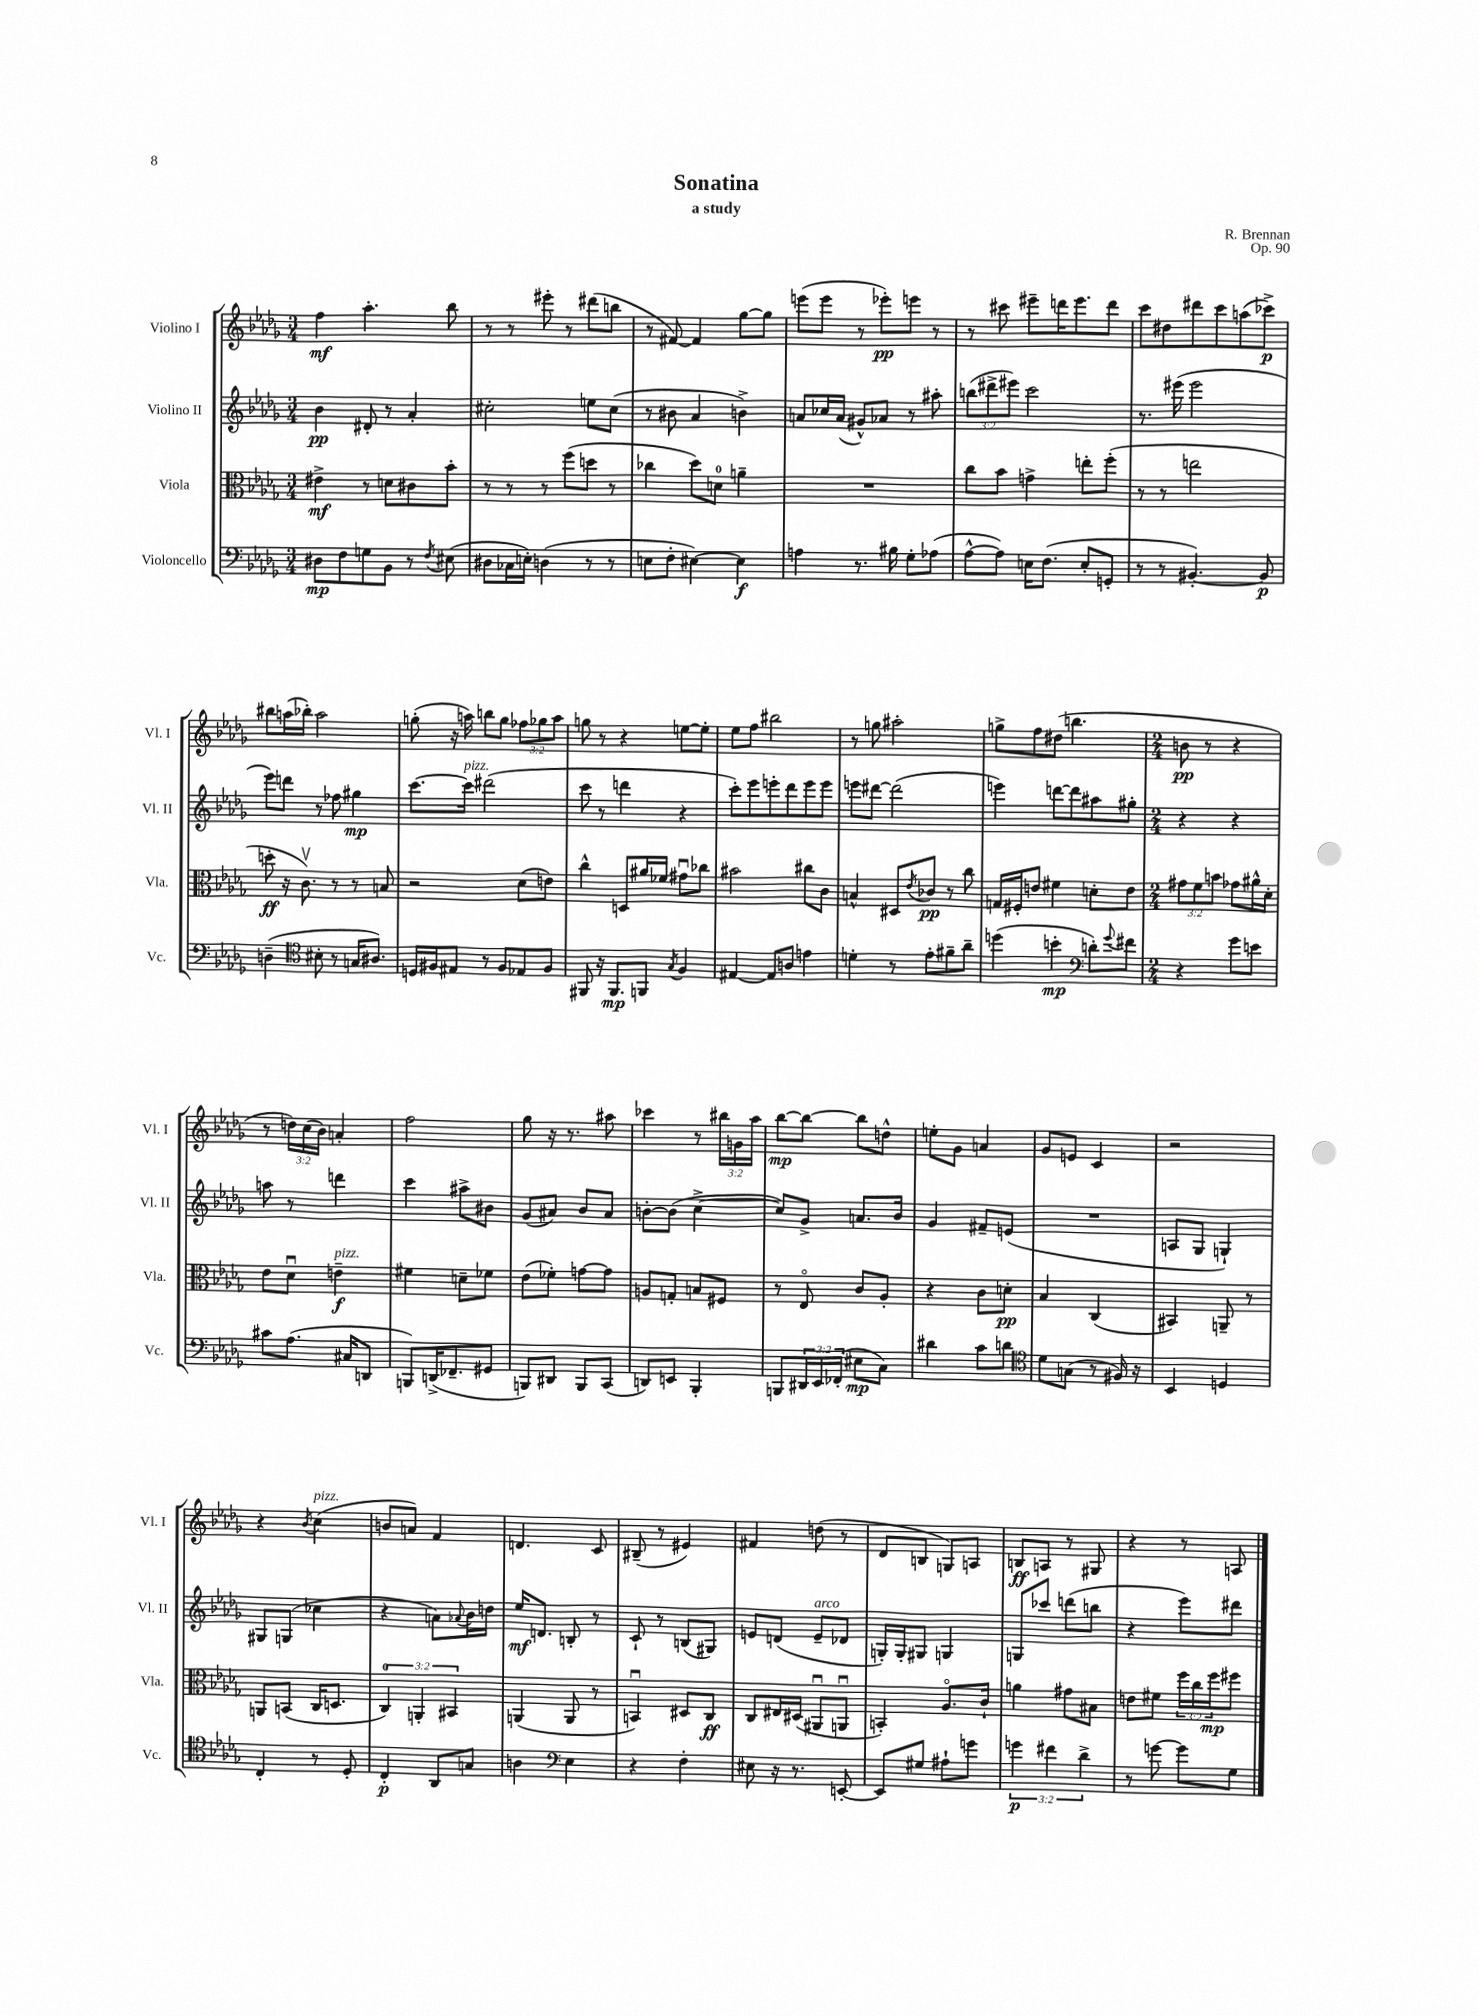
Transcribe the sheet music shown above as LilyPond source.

\header { title = "Sonatina" composer = "R. Brennan" subtitle = "a study" opus = "Op. 90" }
<<
\new StaffGroup <<
\new Staff = "s0" \with { instrumentName = "Violino I" shortInstrumentName = "Vl. I" } {
    \clef treble \key des \major \numericTimeSignature \time 3/4 \override Staff.TupletNumber.text = #tuplet-number::calc-fraction-text
    f''4\mf aes''4.-. bes''8 |
    r8 r8 eis'''8-. r8 dis'''8( b''8 |
    r8 fis'8~) fis'4 ges''8~ ges''8 |
    e'''8( e'''8 r8 ees'''8-.\pp) e'''8 r8 |
    r8 cis'''8 eis'''8-- d'''16 eis'''8. d'''8 |
    c'''8 dis''8 dis'''8 c'''8 a''8( ces'''8->\p) |
    bis''8 a''16( bes''16-.) a''2 |
    g''8-.( r16 a''16) b''8 g''8 \tuplet 3/2 { fes''8 ges''8 a''8 } |
    g''8 r8 r4 e''8~ e''8-. |
    ees''8 f''8 bis''2 |
    r8 g''8 ais''2-. |
    g''8-> f''8 dis''8( b''4. |
    \numericTimeSignature \time 2/4 b'8\pp r8 r4 |
    r8 \tuplet 3/2 { d''16) c''16( bes'16) } a'4-. |
    f''2 |
    ges''8 r16 r8. ais''8 |
    ces'''4 r8 \tuplet 3/2 { bis''16 g'16 aes''16 } |
    bes''8~\mp bes''8~ bes''8 d''8-^ |
    e''8-. ges'8 a'4 |
    ges'8 e'8 c'4 |
    r2 |
    r4 \acciaccatura { bes'8 } c''4^\markup { \italic "pizz." }( |
    b'8 a'8) f'4 |
    d'4. c'8 |
    bis8--( r8 eis'4) |
    fis'4 d''8( r8 |
    des'8 b8 g8) a8 |
    b8\ff a8 r8 gis8 |
    r4 r8 a8 \bar "|." |
}
\new Staff = "s1" \with { instrumentName = "Violino II" shortInstrumentName = "Vl. II" } {
    \clef treble \key des \major \numericTimeSignature \time 3/4 \override Staff.TupletNumber.text = #tuplet-number::calc-fraction-text
    bes'4\pp dis'8-. r8 aes'4-. |
    cis''2-. e''8 cis''8( |
    r8 bis'8 aes'4 b'4->) |
    a'8 ces''16 a'16( gis'8-^) aes'8 r8 ais''8-. |
    \tuplet 3/2 { b''8( dis'''8-> eis'''8) } c'''2 |
    r8. eis'''16( eis'''2 |
    ees'''8) d'''8 r8 fes''8 gis''4\mp |
    c'''8.~ c'''16^\markup { \italic "pizz." } dis'''2( |
    c'''8 r8 d'''4 r4 |
    c'''8-.) ees'''8 e'''8-. des'''8 e'''8 e'''8 |
    e'''8 dis'''8~ dis'''2( |
    e'''4) d'''8~ d'''8 ais''8 gis''8-. |
    \numericTimeSignature \time 2/4 r4 r4 |
    a''8 r8 d'''4 |
    c'''4 ais''8-> bis'8 |
    ges'8( ais'8) bes'8 ais'8 |
    b'8~-. b'8( c''4~-> |
    c''8) ges'8-> a'8. bes'16 |
    ges'4 fis'8-- e'8( |
    R2 |
    a8 ges8 g4-!) |
    gis8 g8( ces''4 |
    r4 a'8) \appoggiatura { aes'8 } bes'16 d''16 |
    ees''16\mf d'8. b8-. r8 |
    c'8-! r8 b8( gis8) |
    e'8 d'8( e'8--^\markup { \italic "arco" } des'8 |
    g16-.) g16-. gis8 g4 |
    g8 ces'''8 d'''8( b''8 |
    r4 ees'''8) dis'''8 \bar "|." |
}
\new Staff = "s2" \with { instrumentName = "Viola" shortInstrumentName = "Vla." } {
    \clef alto \key des \major \numericTimeSignature \time 3/4 \override Staff.TupletNumber.text = #tuplet-number::calc-fraction-text
    eis'4->\mf r8 d'8 cis'8 bes'8-. |
    r8 r8 r8 f''8( d''8 r8 |
    ces''4 des''8) d'8-0 a'4-- |
    R2. |
    c''8 bes'8 g'4-> e''8-. f''8-.( |
    r8 r8 e''2 |
    d''8-.\ff r16 c'8.\upbow) r8 r8 b8 |
    r2 des'8( e'8) |
    c''4-^ d8 ais'16 fes'16 gis'8\downbow ces''8 |
    bis'2 cis''8 c'8 |
    b4-^ dis8 \acciaccatura { ees'8 } ces'8\pp r8 c''8 |
    g16 fis16-. e'8 fis'4 d'8-. e'8 |
    \numericTimeSignature \time 2/4 \tuplet 3/2 { gis'8 f'8 b'8 } ges'8 ais'16-^ des'16-. |
    ees'8 des'8\downbow e'4--\f^\markup { \italic "pizz." } |
    fis'4 d'8-- fes'8 |
    ees'8( fes'8-.) g'8~ g'8 |
    a8 g8-. b8 fis8 |
    r8 ees8\flageolet c'8 aes8-. |
    r4 c'8 d'8-.\pp |
    bes4 c4( |
    bis,4) a,8-- r8 |
    a,8 b,8( c16 d8. |
    \tuplet 3/2 { c4-0) a,4-. bis,4 } |
    a,4( a,8 r8 |
    b,4\downbow) dis8 c8\ff |
    c8 eis16 dis16( ais,8\downbow a,8\downbow |
    b,4-.) aes8.\flageolet c'16-! |
    a'4 gis'8 bis8 |
    e'8 fis'8 \tuplet 3/2 { f''16 c''16 f''16\mp } fis''8 \bar "|." |
}
\new Staff = "s3" \with { instrumentName = "Violoncello" shortInstrumentName = "Vc." } {
    \clef bass \key des \major \numericTimeSignature \time 3/4 \override Staff.TupletNumber.text = #tuplet-number::calc-fraction-text
    dis8\mp f8 g8 bes,8 r8 \acciaccatura { f8 } eis8( |
    dis8 ces16 e16-.) d4( r8 r8 |
    e8 f8-. eis4~) eis4\f |
    a4 r8. bis16 ges8-. aes8( |
    aes8~-^ aes8) e16 f8.( e8-. g,8-. |
    r8 r8 bis,4.~-.) bis,8\p |
    d4--( \clef tenor bis8-. r8 g16 ais8.) |
    d16 fis16 eis8 r8 fis8 ees8 fis8 |
    fis,8 r16 fis,8.\mp f,8 \acciaccatura { ges8 } f4 |
    eis4~ eis8 a8 e'4 |
    d'4-. r8 ees'8-. fis'8-- aes'8-- |
    d''4( b'4-.\mp \clef bass d'8-.) \appoggiatura { ges'8 } fis'8 |
    \numericTimeSignature \time 2/4 r4 ges'8 e'8 |
    cis'8 aes8.( cis16 d,8 |
    b,,8) d,16->( fes,8.-- gis,8 |
    b,,8) dis,8 b,,8 c,8( |
    d,8) e,8 bes,,4-. |
    b,,8 \tuplet 3/2 { dis,16 ees,16 fes,16-.( } eis8\mp c8) |
    dis'4 c'8 d'8 |
    \clef tenor des'8 g8( r8 fis16) r16 |
    bes,4 d4 |
    c4-. r8 des8-. |
    c4-.\p aes,8 g8 |
    a4 \clef bass ees4 |
    r4 f4-. |
    eis8 r16 r8. e,8~-. |
    e,8 gis8 ais8-! g'8 |
    \tuplet 3/2 { g'4\p fis'4 des'4-> } |
    r8 g'8~ g'8 ges8 \bar "|." |
}
>>
>>
\layout { \context { \Score \remove "Bar_number_engraver" } }
